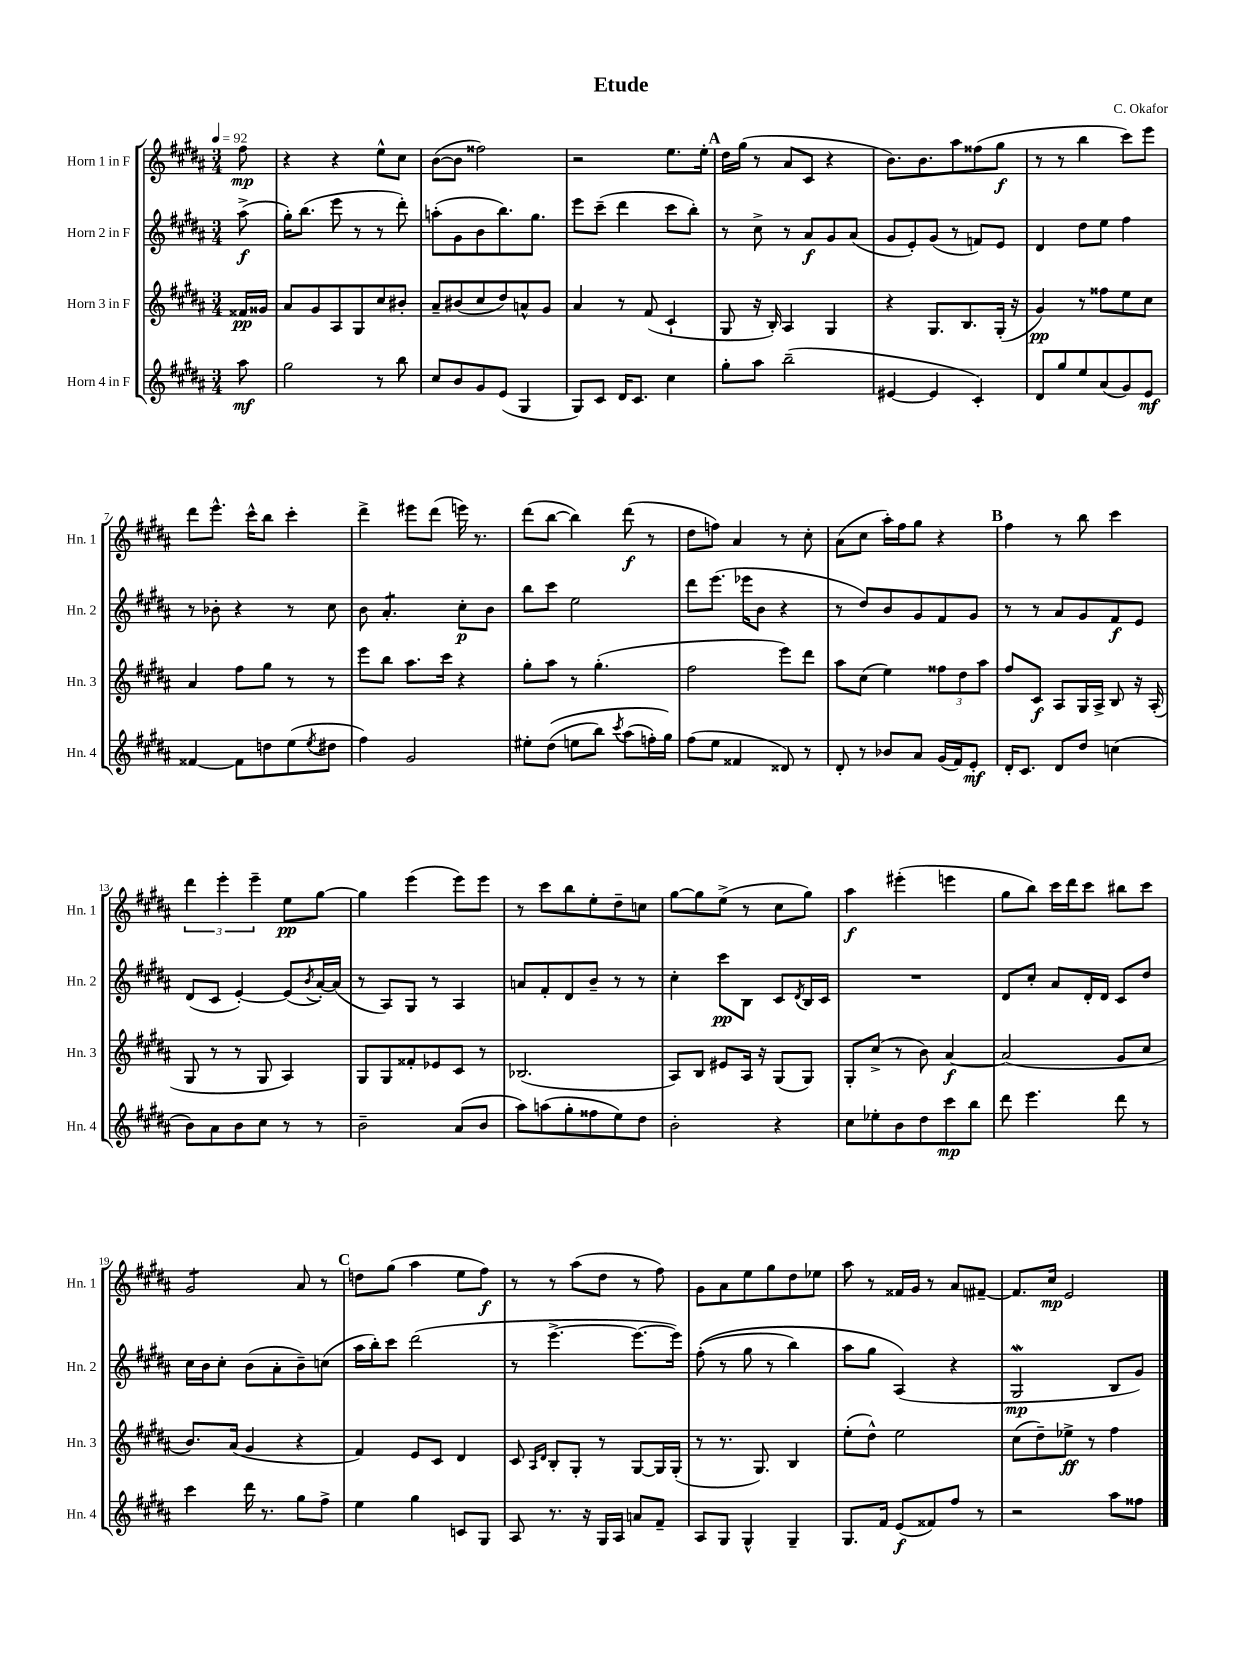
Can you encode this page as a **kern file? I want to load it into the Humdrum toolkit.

**kern	**kern	**kern	**kern
*staff4	*staff3	*staff2	*staff1
*clefG2	*clefG2	*clefG2	*clefG2
*k[f#c#g#d#a#]	*k[f#c#g#d#a#]	*k[f#c#g#d#a#]	*k[f#c#g#d#a#]
*M3/4	*M3/4	*M3/4	*M3/4
*MM92	*MM92	*MM92	*MM92
8aa#	16f##	(8aa#^	8ff#
.	16g##	.	.
=	=	=	=
2gg#	8a#	16gg#')	4r
.	.	(8.bb	.
.	8g#	.	.
.	8A#	8eee	4r
.	8G#	8r	.
8r	8cc#	8r	8ee^^
8bb	8b#'	8ddd#')	8cc#
=	=	=	=
8cc#	8a#~	(8aa'	([8b
8b	(8b#	8g#	8b]
8g#	8cc#	8b	2ff##)
(8e	8dd#)	8.bb)	.
4G#	8a^^	.	.
.	.	8.gg#	.
.	8g#	.	.
=	=	=	=
8G#)	4a#	8eee	2r
8c#	.	(8ccc#~	.
16d#	8r	4ddd#	.
8.c#	.	.	.
.	(8f#	.	.
4cc#	4c#`	8ccc#	8.ee
.	.	8bb')	.
.	.	.	16ee'
=	=	=	=
8gg#'	8G#	8r	16dd#
.	.	.	(16gg#
8aa#	16r	8cc#^	8r
.	16B')	.	.
(2bb~	4A#	8r	8a#
.	.	8a#	8c#
.	4G#	8g#	4r
.	.	(8a#	.
=	=	=	=
[4e#	4r	8g#	8.b)
.	.	8e')	.
.	.	.	8.b
4e#]	8.G#	(8g#	.
.	.	8r	8aa#
.	8.B	.	.
4c#')	.	8f)	(8ff##
.	(16G#'	8e	8gg#
.	16r	.	.
=	=	=	=
8d#	4g#)	4d#	8r
8gg#	.	.	8r
8ee	8r	8dd#	4bb
(8a#	8ff##	8ee	.
8g#)	8ee	4ff#	8ccc#)
8e	8cc#	.	8eee
=	=	=	=
[4f##	4a#	8r	8ddd#
.	.	8b-'	8.eee^^
8f##]	8ff#	4r	.
.	.	.	16ccc#^^
8dd	8gg#	.	8bb
(8ee	8r	8r	4ccc#'
8qee	.	.	.
8dd#	8r	8cc#	.
=	=	=	=
4ff#)	8eee	8b	4ddd#^
.	8bb	4.a#'	.
2g#	8.aa#	.	8eee#
.	.	.	(8ddd#
.	16ccc#	.	.
.	4r	8cc#'	16eee)
.	.	.	8.r
.	.	8b	.
=	=	=	=
8ee#'	8gg#'	8bb	(8ddd#
&((8dd#	8aa#	8ccc#	[8bb
8ee	8r	2ee	4bb])
8bb)	(4.gg#'	.	.
8qccc#	.	.	.
(8aa#	.	.	(8ddd#
16ff')	.	.	8r
16gg#&)	.	.	.
=	=	=	=
(8ff#	2ff#	8ddd#	8dd#
8ee	.	(8.eee	8ff)
4f##	.	.	4a#
.	.	16eee-	.
.	.	8b	.
8d##)	8eee)	4r	8r
8r	8ddd#	.	8cc#'
=	=	=	=
8d#'	8aa#	8r	(8a#
8r	(8cc#	8dd#)	8cc#
8b-	4ee)	8b	16aa#')
.	.	.	16ff#
8a#	.	8g#	8gg#
(16g#	12ff##	8f#	4r
16f#)	.	.	.
.	12dd#	.	.
8e'	.	8g#	.
.	12aa#	.	.
=	=	=	=
16d#'	8ff#	8r	4ff#
8.c#	.	.	.
.	8c#	8r	.
8d#	8A#	8a#	8r
8dd#	16G#	8g#	8bb
.	16A#^	.	.
(4cc	8B	8f#	4ccc#
.	16r	8e	.
.	(16A#'	.	.
=	=	=	=
8b)	8G#	(8d#	6ddd#
8a#	8r	8c#	.
.	.	.	6eee'
8b	8r	[4e')	.
.	.	.	6eee~
8cc#	8G#	.	.
8r	4A#)	(8e]	8ee
.	.	8qb	.
8r	.	[16a#')	[8gg#
.	.	(16a#]	.
=	=	=	=
2b~	8G#	8r	4gg#]
.	8G#	8A#)	.
.	8f##'	8G#	(4eee
.	8e-	8r	.
(8a#	8c#	4A#	8eee)
8b	8r	.	8eee
=	=	=	=
8aa#)	(2.B-	8a	8r
(8aa	.	8f#'	8ccc#
8gg#'	.	8d#	8bb
8ff##	.	8b~	8ee'
8ee)	.	8r	8dd#~
8dd#	.	8r	8cc
=	=	=	=
2b'	8A#)	4cc#'	[8gg#
.	8B	.	8gg#]
.	8e#	8ccc#	(8ee^
.	16A#	8B	8r
.	16r	.	.
4r	(8G#	8c#	8cc#
.	.	8qd#	.
.	8G#)	16B	8gg#)
.	.	16c#	.
=	=	=	=
8cc#	8G#'	2.r	4aa#
8ee-'	(8cc#^	.	.
8b	8r	.	(4eee#'
8dd#	8b)	.	.
8ccc#	[4a#	.	4eee
8bb	.	.	.
=	=	=	=
8ddd#	(2a#]	8d#	8gg#
4.eee	.	8cc#'	8bb)
.	.	8a#	16ccc#
.	.	.	16ddd#
.	.	16d#'	8ccc#
.	.	16d#	.
8ddd#	8g#	8c#	8bb#
8r	8cc#	8dd#	8ccc#
=	=	=	=
4ccc#	8.b)	16cc#	2g#
.	.	16b	.
.	.	8cc#'	.
.	(16a#	.	.
16ddd#	4g#	(8b	.
8.r	.	.	.
.	.	8a#'	.
8gg#	4r	8b~)	8a#
8ff#^	.	(8cc	8r
=	=	=	=
4ee	4f#)	16aa#	8dd
.	.	16bb')	.
.	.	8ccc#	(8gg#
4gg#	8e	(2ddd#	4aa#
.	8c#	.	.
8c	4d#	.	8ee
8G#	.	.	8ff#)
=	=	=	=
8A#	8c#	8r	8r
.	16qqA#	.	.
.	16qqd#	.	.
8.r	8B'	[4.eee^	8r
.	8G#'	.	(8aa#
16r	.	.	.
16G#	8r	.	8dd#
16A#	.	.	.
8a	[8G#	8.eee_	8r
8f#~	16G#]	.	8ff#)
.	(16G#'	16eee])	.
=	=	=	=
8A#	8r	&((8ff#'	8g#
8G#	8.r	8r	8a#
4G#^^	.	8gg#	8ee
.	8.G#)	.	.
.	.	8r	8gg#
4G#~	4B	4bb)	8dd#
.	.	.	8ee-
=	=	=	=
8.G#	(8ee'	8aa#	8aa#
.	8dd#^^)	8gg#	8r
16f#	.	.	.
(8e	2ee	(4A#&)	16f##
.	.	.	16g#
8f##)	.	.	8r
8ff#	.	4r	8a#
8r	.	.	[8f#~
=	=	=	=
2r	(8cc#	2G#	8.f#]
.	8dd#~)	.	.
.	.	.	16cc#
.	8ee-^	.	2e
.	8r	.	.
8aa#	4ff#	8B	.
8ff##	.	8g#)	.
==	==	==	==
*-	*-	*-	*-
